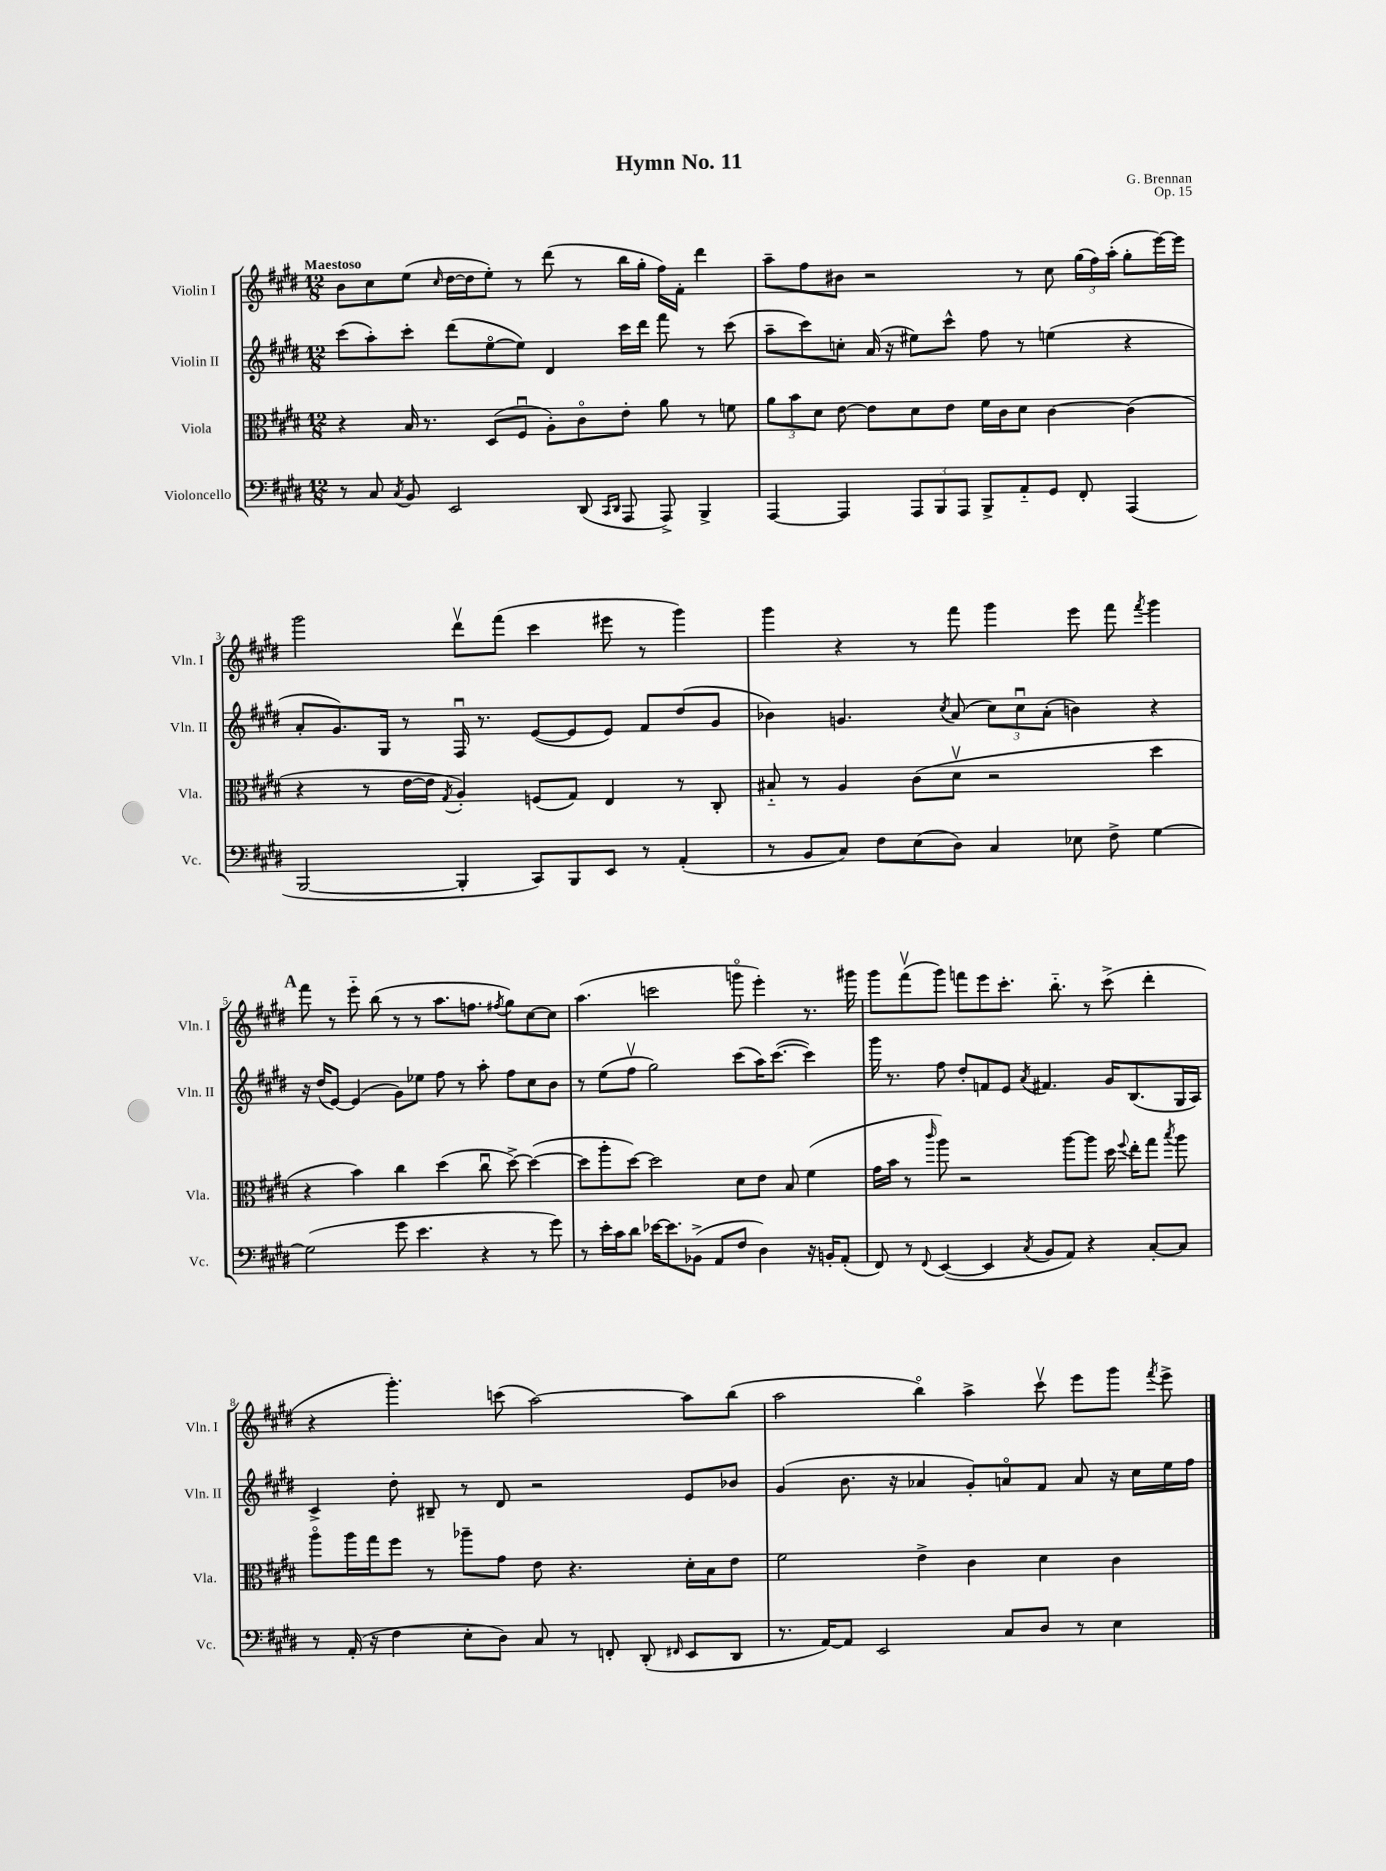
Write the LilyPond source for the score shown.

\header { title = "Hymn No. 11" composer = "G. Brennan" opus = "Op. 15" }
<<
\new StaffGroup <<
\new Staff = "s0" \with { instrumentName = "Violin I" shortInstrumentName = "Vln. I" } {
    \clef treble \key e \major \numericTimeSignature \time 12/8 \tempo "Maestoso"
    \autoBeamOff b'8[ cis''8 e''8]( \grace { cis''16 } dis''16[~ dis''16 e''8]-.) r8 dis'''8( r8 b''16[ gis''16]-. fis''16[) fis'16]-. dis'''4 |
    a''8[-- fis''8 bis'8] r2 r8 cis''8 \tuplet 3/2 { gis''16[( fis''16) a''16]-.( } gis''8[-. e'''16~) e'''16] |
    gis'''2 dis'''8[\upbow fis'''8]( cis'''4 eis'''8 r8 gis'''4) |
    gis'''4 r4 r8 fis'''8 gis'''4 e'''8 fis'''8 \acciaccatura { fis'''8 } gis'''4 |
    \mark \markup { \bold "A" } fis'''8 r8 e'''8-_ b''8( r8 r8 a''8.[ f''8.] \acciaccatura { fis''8 } gis''8[) cis''8~ cis''8] |
    a''4.( c'''2 g'''8\flageolet e'''4-.) r8. gis'''16 |
    gis'''8[ fis'''8\upbow( gis'''8]) f'''8[ e'''8 cis'''8.]-. b''8.-_ r8 cis'''8->( dis'''4-. |
    r4 gis'''4.-.) c'''8( a''2~) a''8[ b''8]( |
    a''2 b''4\flageolet) a''4-> cis'''8\upbow e'''8[ gis'''8] \acciaccatura { fis'''8 } e'''8-> \bar "|." |
}
\new Staff = "s1" \with { instrumentName = "Violin II" shortInstrumentName = "Vln. II" } {
    \clef treble \key e \major \numericTimeSignature \time 12/8
    \autoBeamOff cis'''8[( a''8-.) cis'''8]-. dis'''8[( e''8~\flageolet e''8]) dis'4 cis'''16[ dis'''16] fis'''8 r8 cis'''8( |
    a''8[-- cis'''8) c''8]-. a'16( r16 eis''8[) cis'''8]-^ fis''8 r8 e''4( r4 |
    a'8[-. gis'8.) gis16] r8 fis16\downbow r8. e'8[~( e'8 e'8]) fis'8[ dis''8( gis'8] |
    bes'4) g'4. \acciaccatura { cis''8 } a'8( \tuplet 3/2 { cis''8[) cis''8\downbow a'8]-.( } b'4) r4 |
    \mark \markup { \bold "A" } r16 dis''16[( e'8]~) e'4( gis'8[) ees''8] fis''8 r8 a''8-. fis''8[ cis''8 b'8] |
    r8 e''8[( fis''8]\upbow gis''2) cis'''8[( a''16) cis'''8.]~( cis'''4) |
    gis'''16 r8. fis''8 dis''8[-. f'8 e'8] \acciaccatura { a'8 } fis'4. gis'16[ b8.( gis16 a16]) |
    cis'4-> dis''8-. bis8-- r8 dis'8 r2 e'8[ bes'8] |
    gis'4( b'8. r16 aes'4 gis'8[-.) a'8\flageolet fis'8] a'8 r16 cis''16[ e''16 fis''16] \bar "|." |
}
\new Staff = "s2" \with { instrumentName = "Viola" shortInstrumentName = "Vla." } {
    \clef alto \key e \major \numericTimeSignature \time 12/8
    \autoBeamOff r4 b16 r8. dis8[( fis8]\downbow a8[-.) cis'8\flageolet e'8]-. a'8 r8 f'8 |
    \tuplet 3/2 { a'8[ b'8 dis'8] } e'8~ e'8[ dis'8 e'8] fis'16[ cis'16 dis'8] cis'4~ cis'4( |
    r4 r8 e'16[~ e'16] \acciaccatura { gis8 } a4-.) f8[( gis8]) e4 r8 cis8-. |
    bis8-_ r8 a4 cis'8[( dis'8]\upbow r2 dis''4 |
    \mark \markup { \bold "A" } r4 b'4) cis''4 dis''4( cis''8\downbow dis''8~->) dis''4~( |
    dis''8[ a''8-. dis''8]~) dis''2 dis'8[ e'8] b8 fis'4( |
    gis'16[ b'16] r8 \grace { cis'''16 } a''8) r2 a''8[~ a''8] dis''16 \appoggiatura { fis''8 } e''16[-. gis''8] \acciaccatura { b''8 } a''8 |
    a''8[\flageolet a''16 gis''16 fis''8] r8 aes''8[-- gis'8] e'8 r4. dis'16[-. b16 e'8] |
    fis'2 e'4-> cis'4 dis'4 cis'4 \bar "|." |
}
\new Staff = "s3" \with { instrumentName = "Violoncello" shortInstrumentName = "Vc." } {
    \clef bass \key e \major \numericTimeSignature \time 12/8
    \autoBeamOff r8 cis8 \acciaccatura { cis8 } b,8 e,2 dis,8( \grace { cis,16[ dis,16] } a,,8 a,,8->) b,,4-> |
    a,,4~ a,,4 \tuplet 3/2 { a,,8[ b,,8 a,,8] } b,,8[-> a,8-_ gis,8] fis,8-. a,,4( |
    b,,2~ b,,4-. cis,8[) b,,8 e,8] r8 a,4-.( |
    r8 b,8[ cis8]) fis8[ e8( dis8]) cis4 ees8 fis8-> gis4~ |
    \mark \markup { \bold "A" } gis2( gis'8 e'4. r4 r8 gis'8) |
    r8 e'16[-. cis'16 dis'8] ees'16[~ ees'8. bes,8]->( a,8[ fis8] dis4) r16 b,16[-. a,8]-.( |
    fis,8) r8 \appoggiatura { fis,8 } e,4~( e,4 \acciaccatura { cis8 } b,8[ a,8]) r4 cis8[~-. cis8] |
    r8 a,16-.( r16 fis4 e8[-. dis8]) cis8 r8 f,8-. dis,8-.( \grace { fis,16 } e,8[ dis,8] |
    r8. a,16[~) a,8] e,2 cis8[ dis8] r8 e4 \bar "|." |
}
>>
>>
